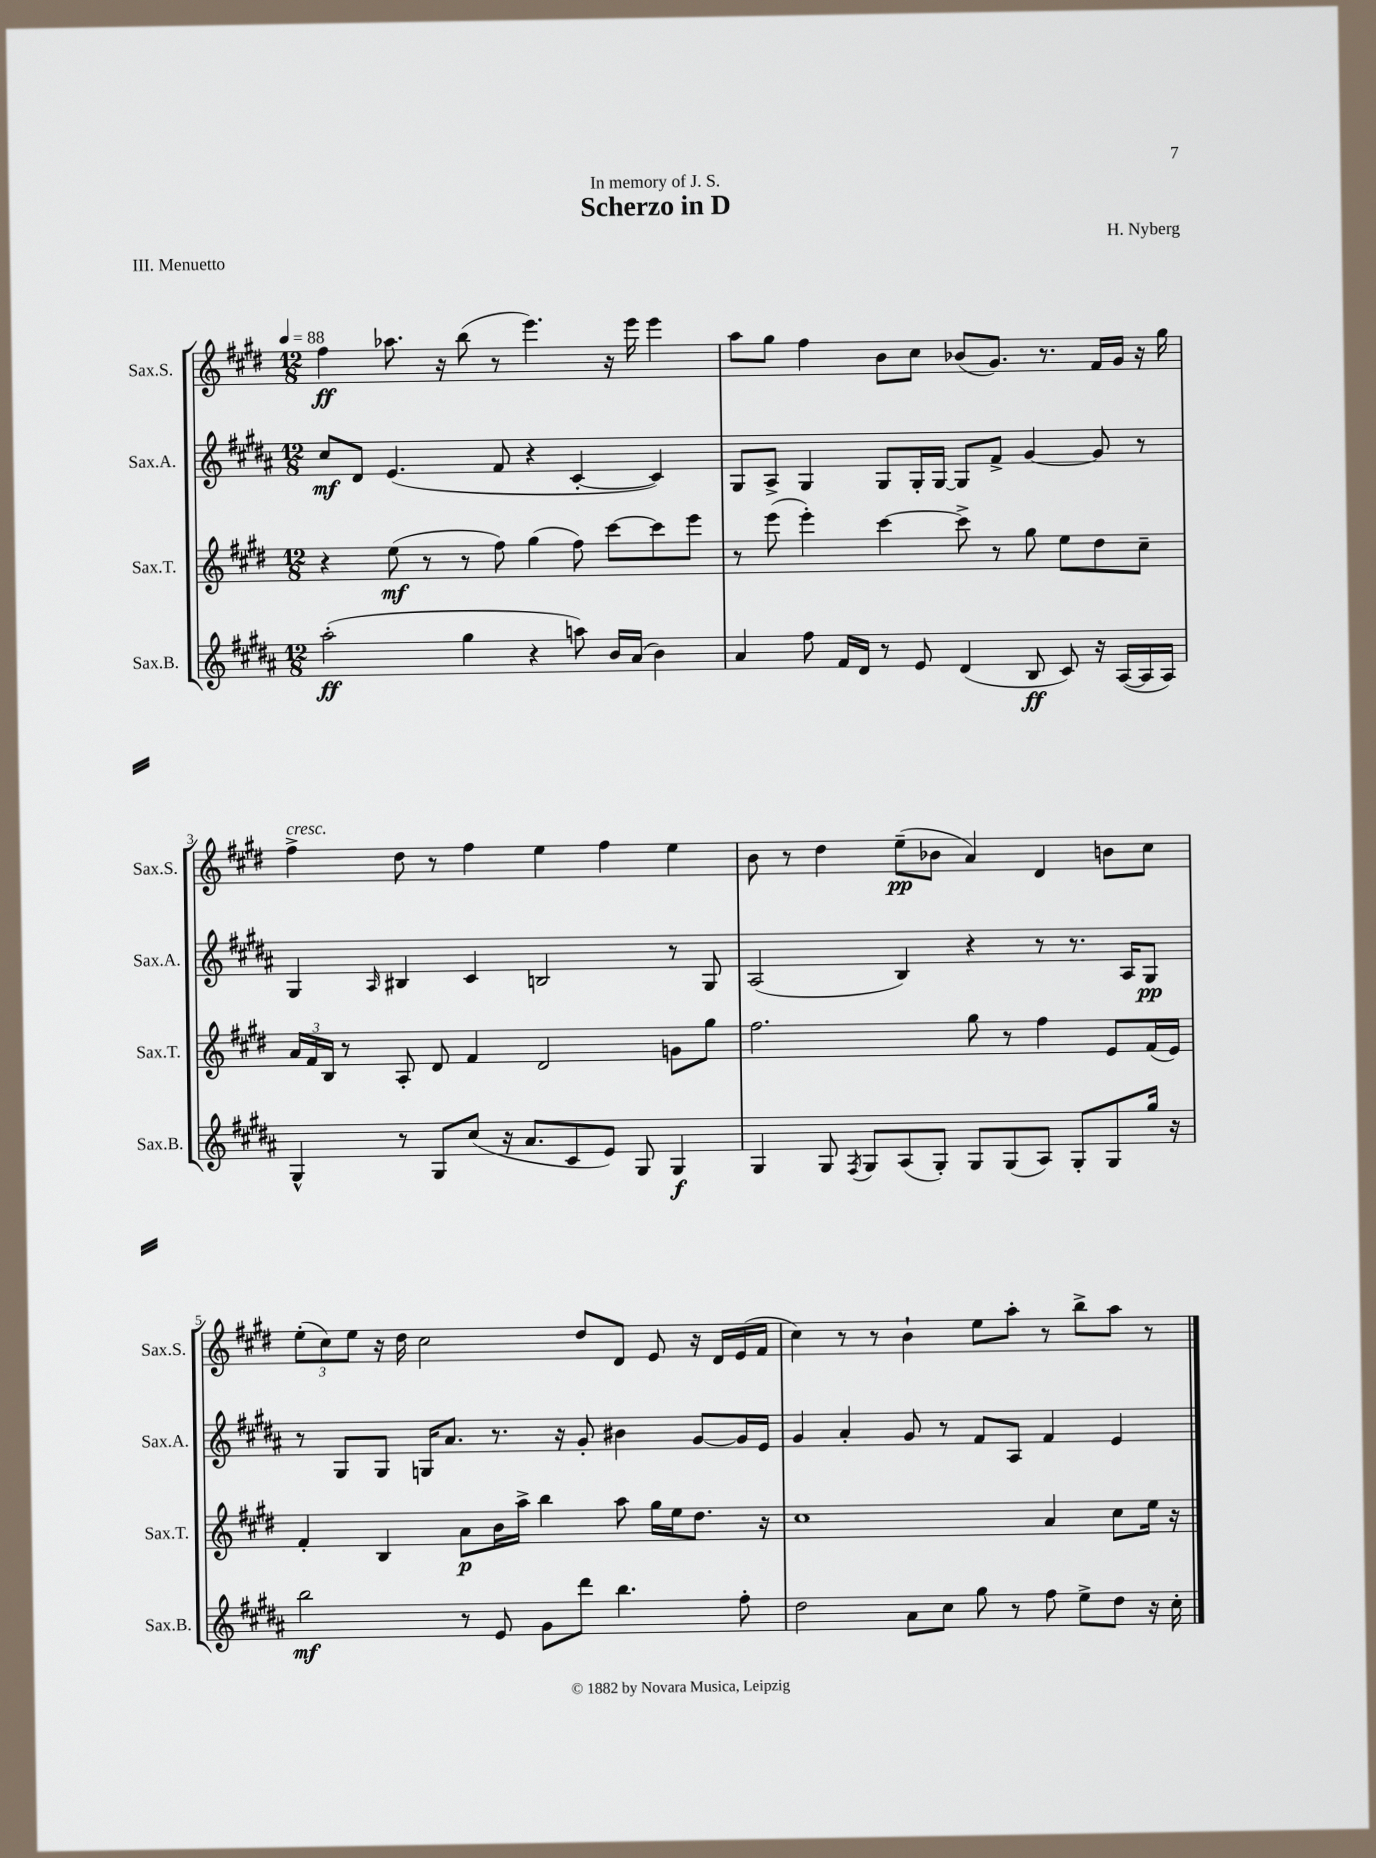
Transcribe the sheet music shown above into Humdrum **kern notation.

**kern	**kern	**kern	**kern
*staff4	*staff3	*staff2	*staff1
*clefG2	*clefG2	*clefG2	*clefG2
*k[f#c#g#d#a#]	*k[f#c#g#d#]	*k[f#c#g#d#a#]	*k[f#c#g#d#]
*M12/8	*M12/8	*M12/8	*M12/8
*MM88	*MM88	*MM88	*MM88
(2aa#'	4r	8cc#	4ff#
.	.	8d#	.
.	(8ee	(4.e	8.aa-
.	8r	.	.
.	.	.	16r
4gg#	8r	.	(8bb
.	8ff#)	8f#	8r
4r	(4gg#	4r	4.eee)
8aa)	8ff#)	[4c#'	.
16b	[8ccc#	.	16r
(16a#	.	.	16eee
4b)	8ccc#]	4c#])	4eee
.	8eee	.	.
=	=	=	=
4a#	8r	8G#	8aa
.	(8eee	8A#^	8gg#
8ff#	4eee')	4G#	4ff#
16f#	.	.	.
16d#	.	.	.
8r	[4ccc#	8G#	8b
8e	.	16G#'	8cc#
.	.	[16G#	.
(4d#	8ccc#^]	8G#]	(8b-
.	8r	8f#^	8.g#)
8B	8gg#	[4g#	.
.	.	.	8.r
8c#)	8ee	.	.
16r	8dd#	8g#]	16f#
([16A#	.	.	16g#
16A#]	8cc#~	8r	16r
16A#)	.	.	16gg#
=	=	=	=
4G#^^	24a	4G#	4ff#^
.	24f#	.	.
.	24B	.	.
.	8r	.	.
.	.	16qqA#	.
8r	8A'	4B#	8dd#
8G#	8d#	.	8r
(8cc#	4f#	4c#	4ff#
16r	.	.	.
8.a#	.	.	.
.	2d#	2B	4ee
8c#	.	.	.
8e)	.	.	4ff#
8G#	.	.	.
4G#	8g	8r	4ee
.	8gg#	8G#	.
=	=	=	=
4G#	2.ff#	(2A#	8b
.	.	.	8r
8G#	.	.	4dd#
8qF#	.	.	.
8G#	.	.	.
(8A#	.	4B)	(8ee~
8G#')	.	.	8b-
8G#	8gg#	4r	4a)
(8G#	8r	.	.
8A#)	4ff#	8r	4d#
8G#'	.	8.r	.
8G#	8e	.	8b
.	.	16A#	.
16gg#	(16f#	8G#	8cc#
16r	16e)	.	.
=	=	=	=
2bb	4f#'	8r	(12ee'
.	.	.	12cc#)
.	.	8G#	.
.	.	.	12ee
.	4B	8G#	16r
.	.	.	16dd#
.	.	16G	2cc#
.	.	8.a#	.
8r	8a	.	.
8e	16b	8.r	.
.	16aa^	.	.
8g#	4bb	.	.
.	.	16r	.
8ddd#	.	8g#'	8dd#
4.bb	8aa	4b#	8d#
.	16gg#	.	8e
.	16ee	.	.
.	8.dd#	[8g#	16r
.	.	.	16d#
8ff#'	.	16g#]	(16e
.	16r	16e	16f#
=	=	=	=
2dd#	1cc#	4g#	4cc#)
.	.	4a#'	8r
.	.	.	8r
8a#	.	8g#	4b`
8cc#	.	8r	.
8gg#	.	8f#	8ee
8r	.	8A#	8aa'
8ff#	4a	4f#	8r
8ee^	.	.	8bb^
8dd#	8cc#	4e	8aa
16r	16ee	.	8r
16cc#'	16r	.	.
==	==	==	==
*-	*-	*-	*-
